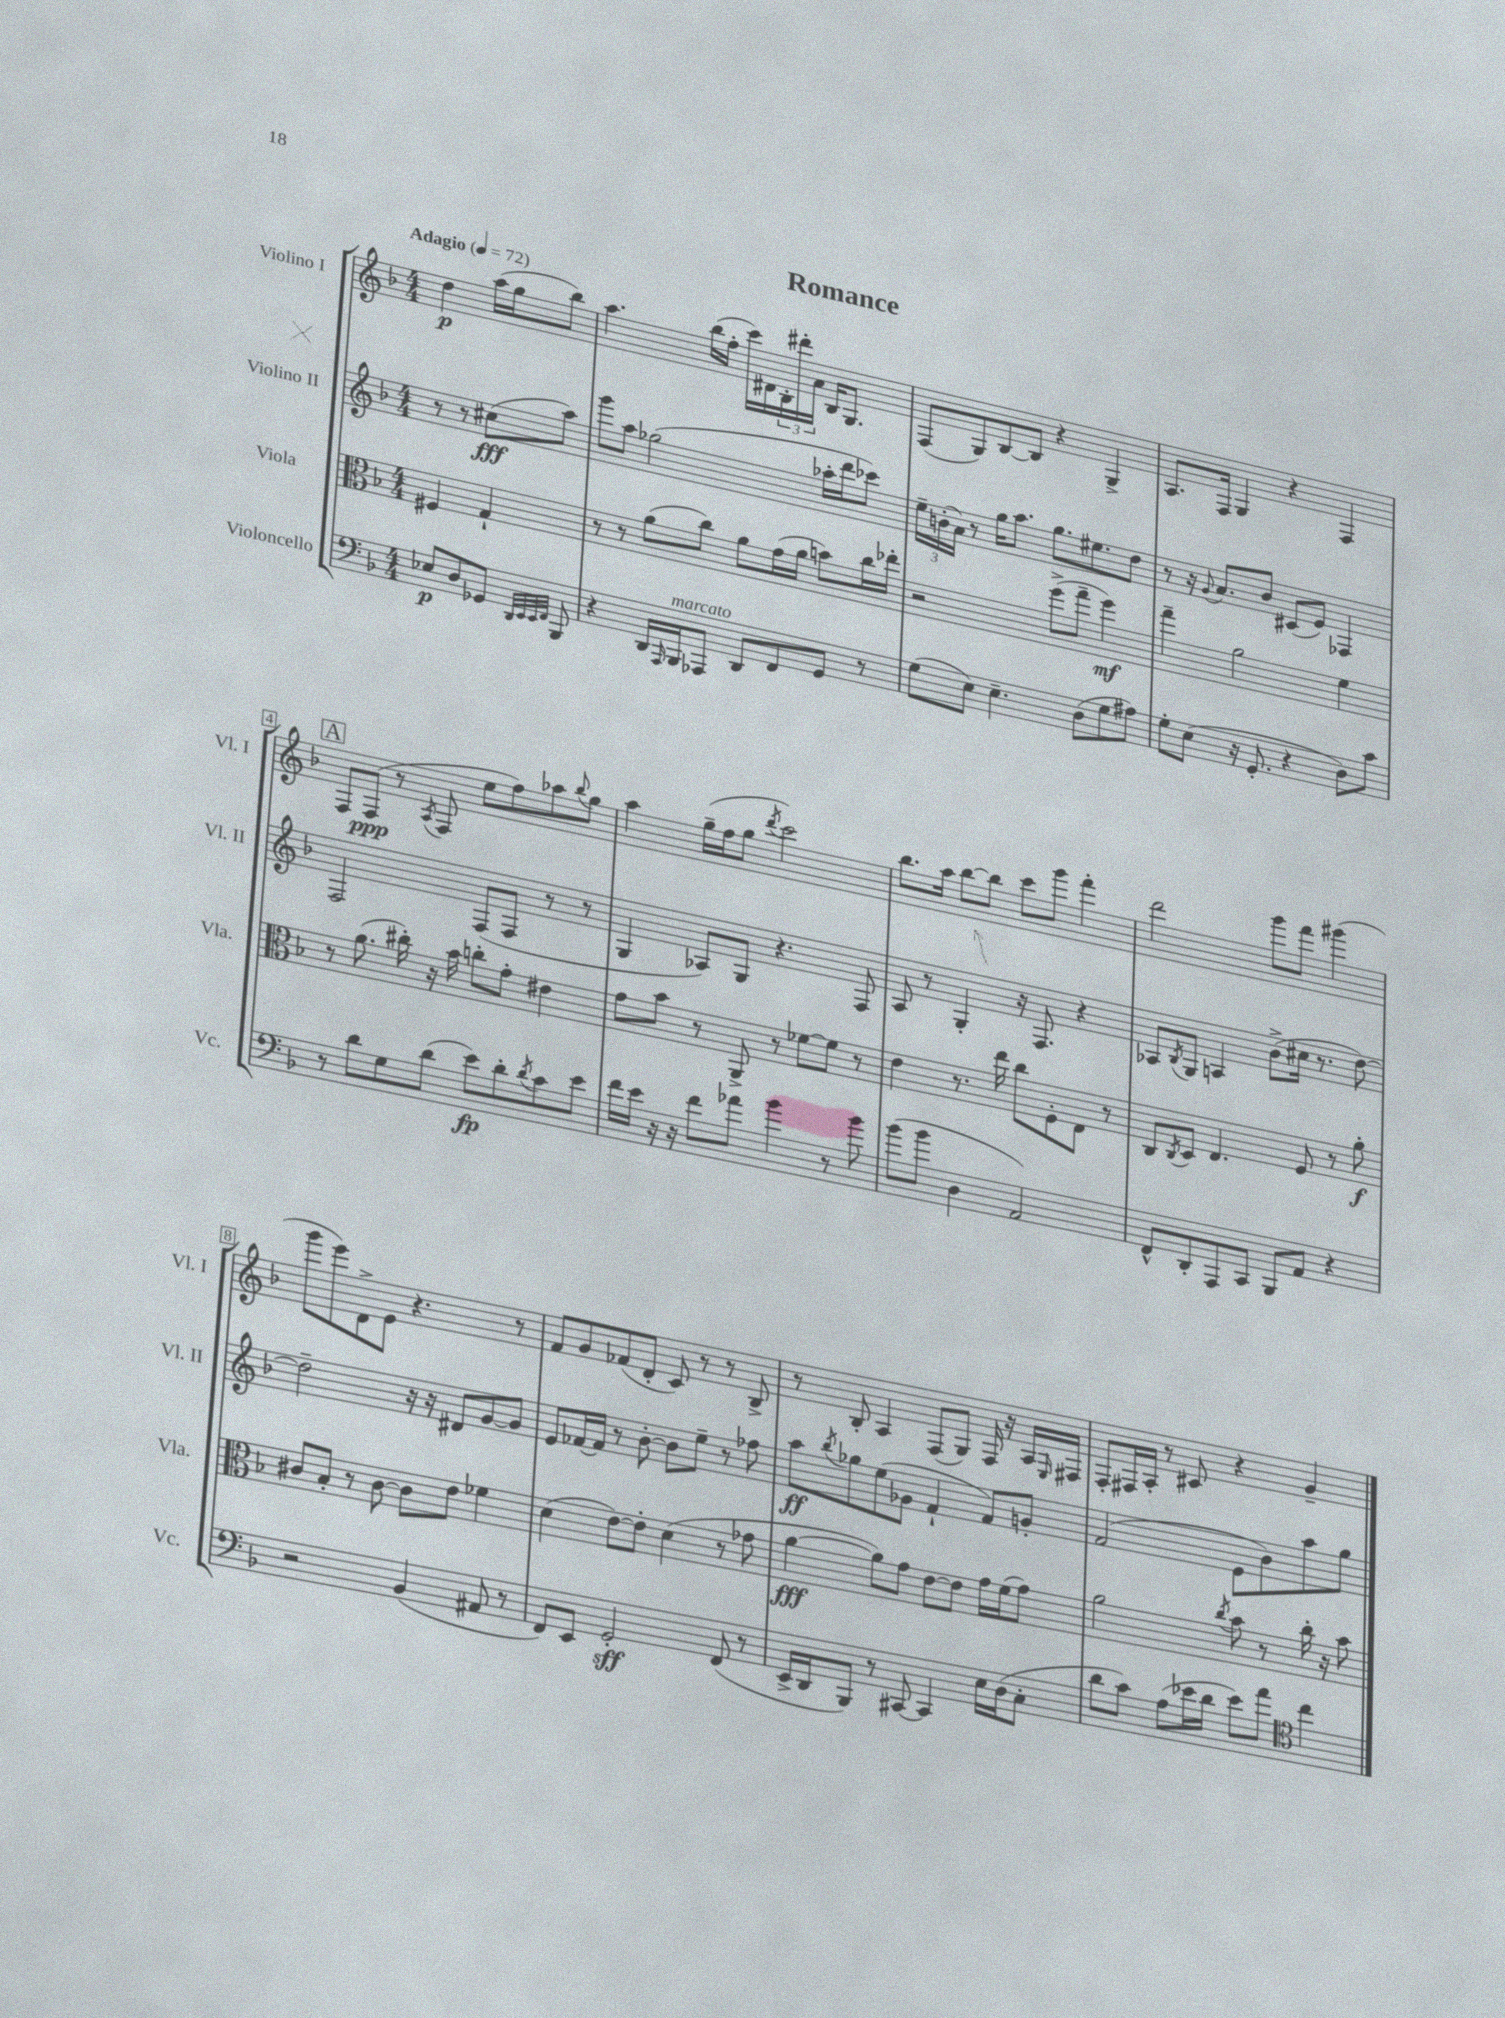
\header { title = "Romance" }
<<
\new StaffGroup <<
\new Staff = "s0" \with { instrumentName = "Violino I" shortInstrumentName = "Vl. I" } {
    \clef treble \key f \major \numericTimeSignature \time 4/4 \partial 2 \tempo "Adagio" 4 = 72
    d''4\p a''16( g''16 bes''8) |
    a''4. bes''16( f''16-. c'''16) dis'16 \tuplet 3/2 { bes16-. dis'''16-. a'16 } bes16 g8. |
    f8( g8) bes8~ bes8 r4 g4-> |
    a8. f16 g4 r4 f4 |
    \mark \markup { \box "A" } f8 f8\ppp( r8 \acciaccatura { a8 } f8 e''8 f''8) aes''8 \appoggiatura { bes''8 } g''8 |
    a''4 g''16--( f''16 g''8 \acciaccatura { d'''8 } c'''2) |
    bes''8. a''16 bes''8~ bes''8 c'''8 g'''8 f'''4-. |
    d'''2 g'''8 f'''8 gis'''4( |
    g'''8 e'''8) d'8-> e'8 r4. r8 |
    f'8 g'8 fes'8( d'8-. c'8) r8 r8 bes8-> |
    r8 bes8-. a4 f8( g8) f16 r16 a16 \grace { e16 } fis16 |
    f8-. fis16 a16-. r8 cis'8 r4 g'4-- \bar "|." |
}
\new Staff = "s1" \with { instrumentName = "Violino II" shortInstrumentName = "Vl. II" } {
    \clef treble \key f \major \numericTimeSignature \time 4/4 \partial 2
    r8 r8 cis''8\fff( a''8) |
    g'''8 a''8 ges''2( aes''16-. d'''16 ces'''8) |
    \tuplet 3/2 { e''16-- b'16-.( a'16) } r8 g''16 a''8. g''8. eis''8. d''8 |
    r8 r16 \appoggiatura { g'8 } a'8. bes'8 cis'8( e'8) fes4 |
    \mark \markup { \box "A" } f2 f8( f8 r8 r8 |
    g4 aes8) g8 r4. f8 |
    a8 r8 g4-. r16 f8. r4 |
    aes8 \acciaccatura { bes8 } g8 a4 bes'8->( cis''16 r8. d''8~) |
    d''2-- r16 r16 dis'8 g'8~ g'8 |
    e'8 fes'16~ fes'16 r8 bes'8~-. bes'8 e''8-- r8 fes''8 |
    a''8\ff \acciaccatura { bes''8 } ges''8 e''8( ges'8 f'4-! f'8) g'8-. |
    f'2( e'8 bes'8) a''8 g''8 \bar "|." |
}
\new Staff = "s2" \with { instrumentName = "Viola" shortInstrumentName = "Vla." } {
    \clef alto \key f \major \numericTimeSignature \time 4/4 \partial 2
    fis4 g4-! |
    r8 r8 a'8( c''8) a'8 g'16( a'16 b'8) c''16 ees''16-. |
    r2 f''8->( g''8-- f''4\mf) |
    g''4-- a'2 f'4 |
    \mark \markup { \box "A" } r8 a'8.( cis''16-.) r16 bes'16 c''8-. g'8-. eis'4 |
    g'8 bes'8 r8 a,8-> r8 fes'8~ fes'8 r8 |
    e'4 r8. e''16 c''8 f8-. e8 r8 |
    c8 \acciaccatura { c8 } d8 e4. f8 r8 a'8-.\f |
    cis'8 bes8-. r8 cis'8~ cis'8 e'8 fes'4 |
    d'4( e'8~) e'8-. d'4( r8 ges'8 |
    a'4~\fff a'8) g'8 e'8~ e'8 g'16 f'16( g'8) |
    a'2 \acciaccatura { c''8 } bes'8 r8 c''16-. r16 bes'8 \bar "|." |
}
\new Staff = "s3" \with { instrumentName = "Violoncello" shortInstrumentName = "Vc." } {
    \clef bass \key f \major \numericTimeSignature \time 4/4 \partial 2
    ees8\p d8 ges,8 \grace { d,32 e,32 e,32 f,32 } bes,,8 |
    r4 d,16 \grace { a,,16 } bes,,16^\markup { \italic "marcato" } aes,,8 d,8 f,8 g,8 r8 |
    g8( e8) e4.-- d8( g8 ais8) |
    g8-. e8( r16 g,8.-. r4 d8) c'8 |
    \mark \markup { \box "A" } r8 d'8 g8 d'8( e'8\fp) d'8-. \acciaccatura { d'8 } c'8 e'8 |
    f'16 e'16 r16 r16 f'8 aes'8 bes'4 r8 bes'8 |
    bes'8( bes'8 d4 a,2) |
    f,8-^ d,8-. a,,8 c,8 bes,,8 a,8 r4 |
    r2 bes,4( ais,8 r8 |
    f,8) e,8 g,2-.\sff f,8( r8 |
    e,16-> d,16 bes,,8) r8 cis,8~ cis,4 e16 d16( c8-. |
    d'8 c'8) a8( ees'16 d'16 ees'8) a'8 \clef tenor c''4 \bar "|." |
}
>>
>>
\layout { \context { \Score \override BarNumber.stencil = #(make-stencil-boxer 0.1 0.3 ly:text-interface::print) } }
